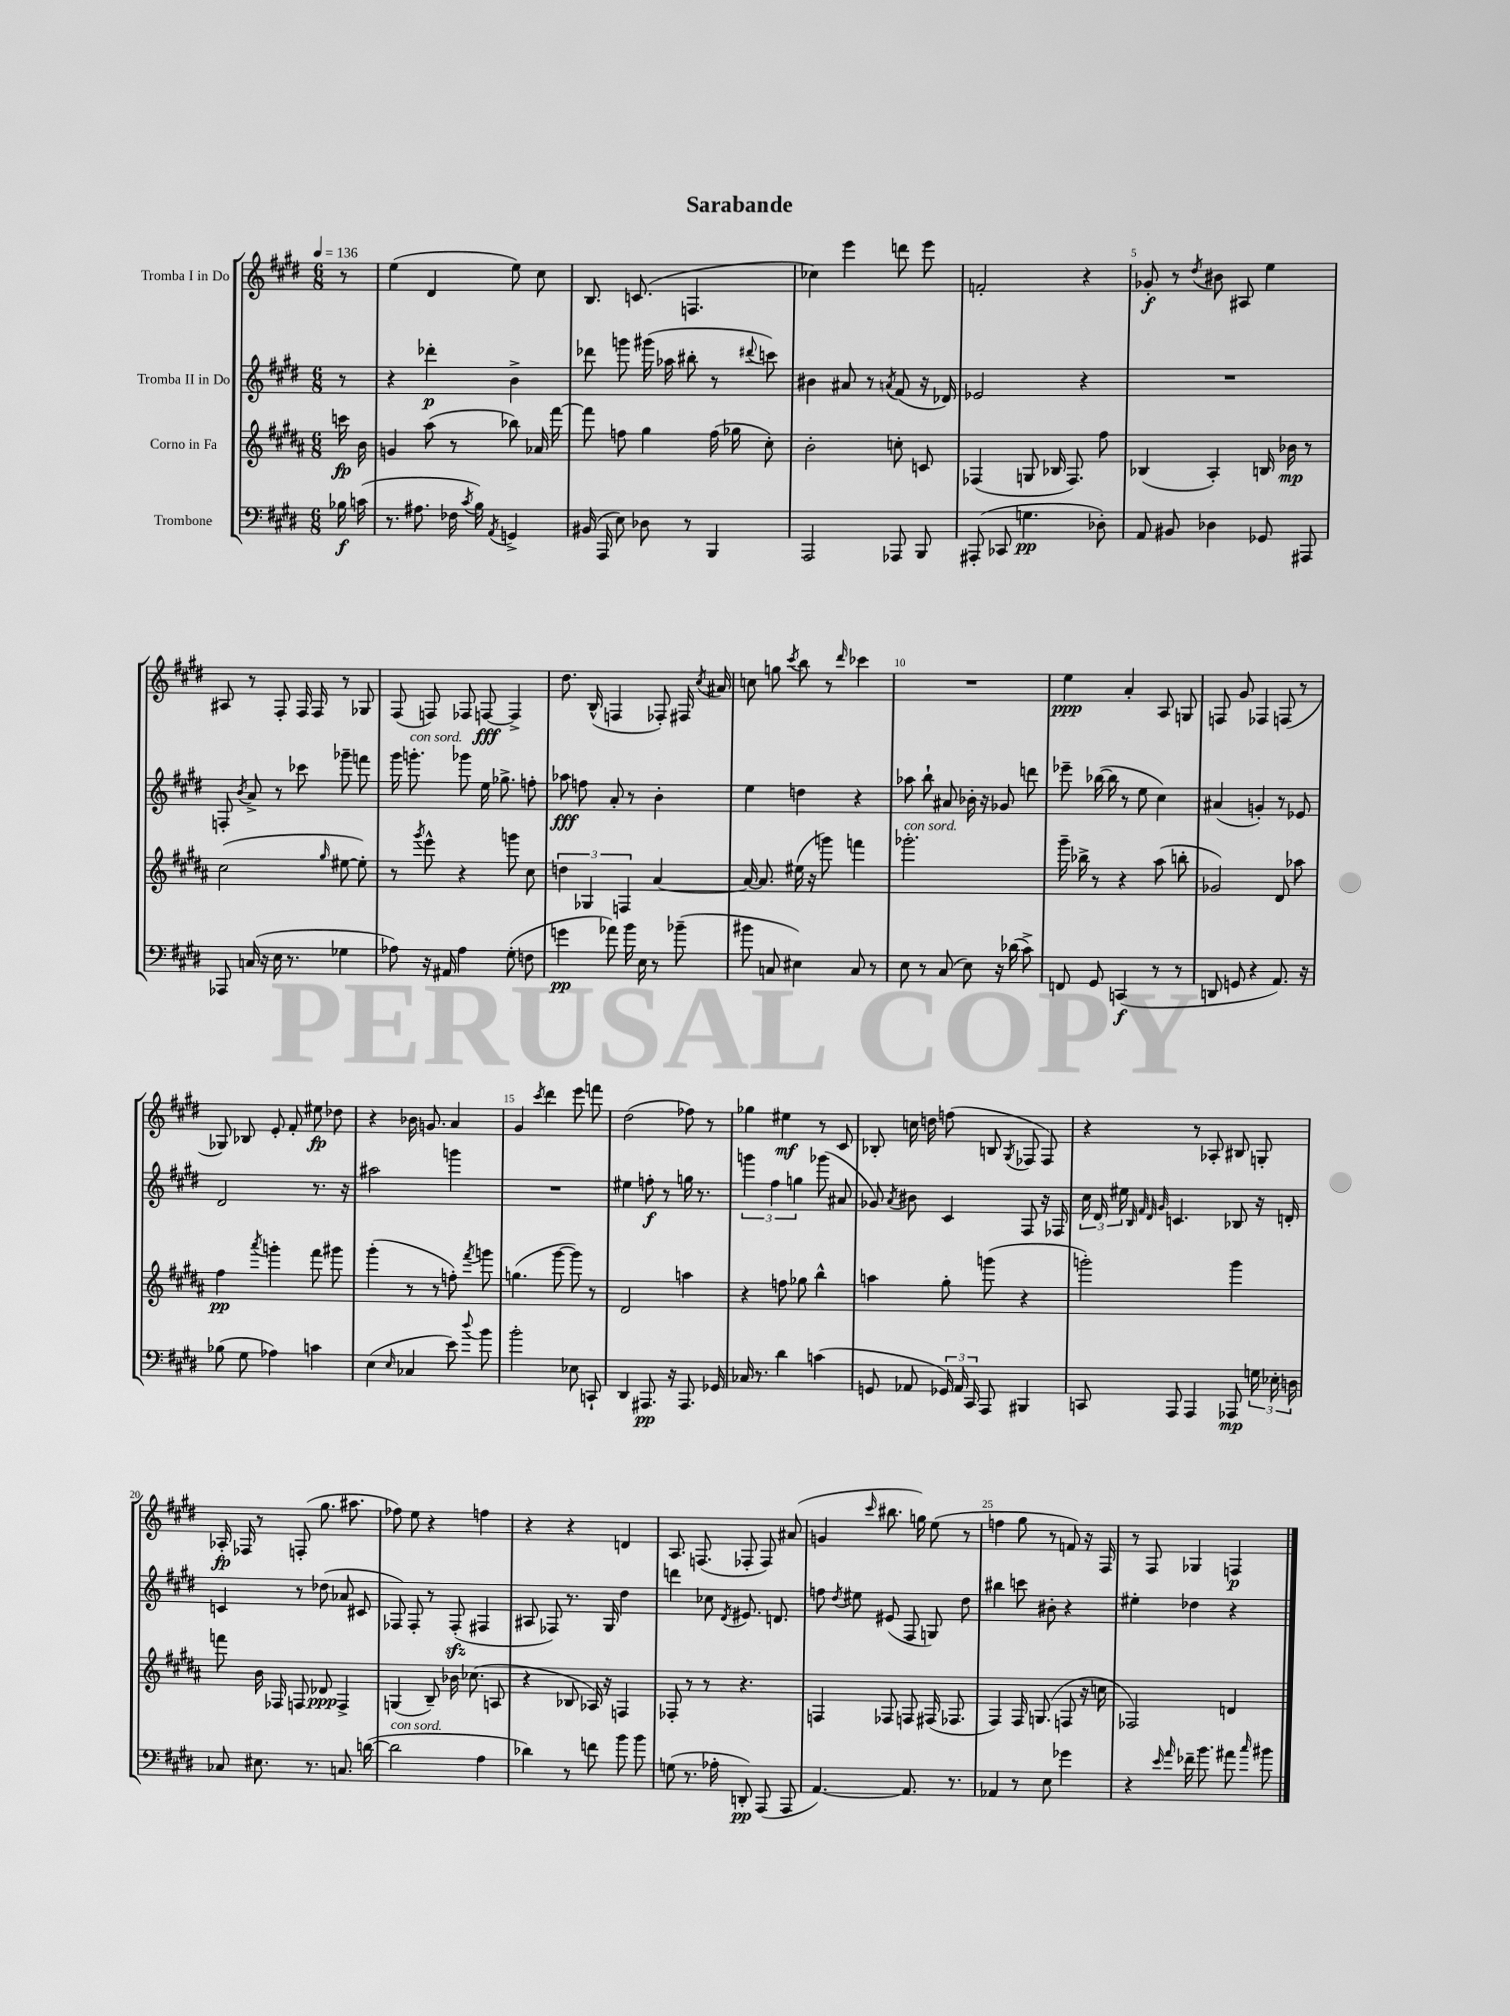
\header { title = "Sarabande" }
<<
\new StaffGroup <<
\new Staff = "s0" \with { instrumentName = "Tromba I in Do" } {
    \clef treble \key e \major \numericTimeSignature \time 6/8 \partial 8 \tempo 4 = 136
    \autoBeamOff r8 |
    e''4( dis'4 e''8) cis''8 |
    b8. c'8.( f4. |
    ces''4) e'''4 d'''8 e'''8 |
    f'2-. r4 |
    ges'8-.\f r8 \acciaccatura { dis''8 } bis'8 ais8 e''4 |
    ais8 r8 fis8-. fis16 fis16 r8 ges8 |
    fis8( f8) fes8 f8~\fff f4-> |
    dis''8. b16-^( f4 fes8-.) fis16 \acciaccatura { cis''8 } ais'16 |
    c''8 g''8 \acciaccatura { cis'''8 } b''8 r8 \grace { dis'''16 } ces'''4 |
    R2. |
    e''4\ppp a'4-. a8 g8 |
    f8 gis'8 fes4 f8( r8 |
    ges8) bes8 e'8-. fis'8-. eis''8\fp des''8 |
    r4 bes'16 g'8. a'4 |
    gis'4 \acciaccatura { cis'''8 } dis'''4 e'''8 f'''8 |
    dis''2( fes''8) r8 |
    ges''4 eis''4\mf r8 cis'8 |
    bes8-. c''16 d''16 f''8( b8 \acciaccatura { gis8 } fes8 fes8) |
    r4 r8 aes8-. bis8 g8-. |
    aes16-.\fp fes16 r8 f8-.( gis''8. ais''8. |
    fes''8) e''8 r4 f''4 |
    r4 r4 d'4 |
    a8. f8.( fes8-. fes8) ais'8( |
    g'4 \grace { cis'''16 } bis''8. g''16) e''8( r8 |
    f''4 gis''8 r8 f'8) r16 fis16 |
    r8 fis8 ges4 f4\p \bar "|." |
}
\new Staff = "s1" \with { instrumentName = "Tromba II in Do" } {
    \clef treble \key e \major \numericTimeSignature \time 6/8 \partial 8
    \autoBeamOff r8 |
    r4 des'''4-.\p b'4-> |
    des'''8 g'''8 gis'''16( aes''16 bis''8-. r8 \appoggiatura { dis'''8 } c'''8) |
    bis'4 ais'8 r8 \acciaccatura { a'8 } fis'8( r16 des'16) |
    ees'2 r4 |
    R2. |
    f8-. \acciaccatura { b'8 } a'8-> r8 ces'''8 ges'''8-- f'''8 |
    gis'''16 g'''8.-.^\markup { \italic "con sord." } ges'''8 e''16 ges''8.-> f''8-. |
    aes''8\fff f''8 a'8-. r8 b'4-. |
    e''4 d''4 r4 |
    aes''8 b''8-! ais'8 bes'16-. r16 ges'8 d'''8 |
    ees'''8-- bes''16~( bes''16 r8 e''8 cis''4) |
    ais'4( g'4-.) r8 ees'8 |
    dis'2 r8. r16 |
    ais''2 g'''4 |
    R2. |
    eis''4 f''8-.\f r8 g''16 r8. |
    \tuplet 3/2 { g'''4 fis''4 g''4 } ges'''8( ais'8 |
    ges'8) \acciaccatura { a'8 } bis'8 cis'4 fis8 r16 fes16 |
    \tuplet 3/2 { cis''16 dis'16 eis''16 } \grace { b32 fis'32 dis'32 gis'32 } c'4. bes8 r16 d'16-. |
    c'4 r8 des''8( aes'8 cis'8 |
    fes8) fes8-. r8 fes8-.\sfz( fis4 |
    ais8 fes8) r8. gis16 dis''4 |
    d'''4 ces''8 \acciaccatura { dis'8 } eis'8. d'8. |
    f''8 \acciaccatura { dis''8 } eis''8 eis'8( fis8 g8) dis''8 |
    bis''4 c'''8 bis'8-. r4 |
    eis''4-. des''4 r4 \bar "|." |
}
\new Staff = "s2" \with { instrumentName = "Corno in Fa" } {
    \clef treble \key b \major \numericTimeSignature \time 6/8 \partial 8
    \autoBeamOff c'''16\fp b'16 |
    g'4 ais''8( r8 bes''8) aes'16 fis'''16~ |
    fis'''8 f''8 gis''4 f''16( ges''16 cis''8-.) |
    b'2-. c''8-. c'8 |
    fes4( g8 bes16 fes8.) fis''8 |
    bes4( ais4-.) b16 bes'16\mp r8 |
    cis''2( \grace { gis''16 } eis''8~ eis''8-.) |
    r8 \acciaccatura { gis'''8 } e'''8-^ r4 g'''8 cis''8 |
    \tuplet 3/2 { d''4 ges4 f4 } ais'4~ |
    ais'16~ ais'8. eis''16( r16 g'''8) f'''4 |
    ges'''2.-.^\markup { \italic "con sord." } |
    gis'''16-- bes''16-> r8 r4 ais''8( b''8-. |
    ges'2) dis'8 aes''8 |
    fis''4\pp \acciaccatura { ais'''8 } g'''4-. fis'''8 gis'''8 |
    gis'''4-.( r8 r8 f''8-.) \acciaccatura { fis'''8 } g'''8 |
    g''4.( gis'''8~ gis'''8) r8 |
    dis'2 a''4 |
    r4 f''8 ges''8 b''4-^ |
    a''4 gis''8-. g'''8( r4 |
    g'''2-.) g'''4 |
    f'''8 b'16 fes16 f8 des'8\ppp f4-> |
    g4( b8--) bes'16 ces''8.( a8 |
    r4 bes8 aes16) r16 f4 |
    fes8-. r8 r8 r4. |
    f4 fes8 f8 fis16( fes8. |
    fis4) fis16 g8.( f8 r16 c''16 |
    fes2) d'4 \bar "|." |
}
\new Staff = "s3" \with { instrumentName = "Trombone" } {
    \clef bass \key e \major \numericTimeSignature \time 6/8 \partial 8
    \autoBeamOff bes16\f c'16( |
    r8. ais8. fes16 \acciaccatura { cis'8 } b16) \acciaccatura { a,8 } g,4-> |
    bis,16( a,,16 e8) des8 r8 b,,4 |
    a,,2 aes,,8 b,,8 |
    ais,,8-.( ces,8 g4.\pp des8-.) |
    a,8 bis,8 des4 ges,8 ais,,8 |
    aes,,8 c16( r16 e16 r8. ges4 |
    aes8) r16 ais,16 aes4 gis8-.( f8 |
    g'4\pp aes'8) b'16 e16 r8 bes'8--( |
    bis'8 c8 eis4) c8 r8 |
    e8 r8 cis8( e8) r16 des'16( cis'8->) |
    f,8 gis,8 c,4\f( r8 r8 |
    d,8 g,8 r4 a,8.) r16 |
    bes8( gis8 aes4) c'4 |
    e4( \grace { e16 } ces4 e'8) \appoggiatura { dis''8 } b'8 |
    b'2-. ees8 c,8-! |
    dis,4 ais,,8.\pp r16 ais,,8. ges,16 |
    ces16 r8. dis'4 c'4( |
    g,8 aes,8 \tuplet 3/2 { ges,16) aes,16 cis,16 } a,,8 bis,,4 |
    c,8 a,,8 a,,4 aes,,8\mp \tuplet 3/2 { g16 ees16-. d16 } |
    ces8 eis8. r8. c8. d'16~( |
    d'2^\markup { \italic "con sord." } a4 |
    des'4) r8 f'8 b'8 b'8 |
    g8( r8. aes16-. d,8-.\pp) a,,8( a,,8 |
    a,4.~) a,8. r8. |
    aes,4 r8 e8 ges'4 |
    r4 \grace { e'16 a'16 } fes'16-- b'8. ais'8 \grace { cis''16 } bis'8 \bar "|." |
}
>>
>>
\layout { \context { \Score \override BarNumber.break-visibility = ##(#f #t #t) barNumberVisibility = #(every-nth-bar-number-visible 5) } }
